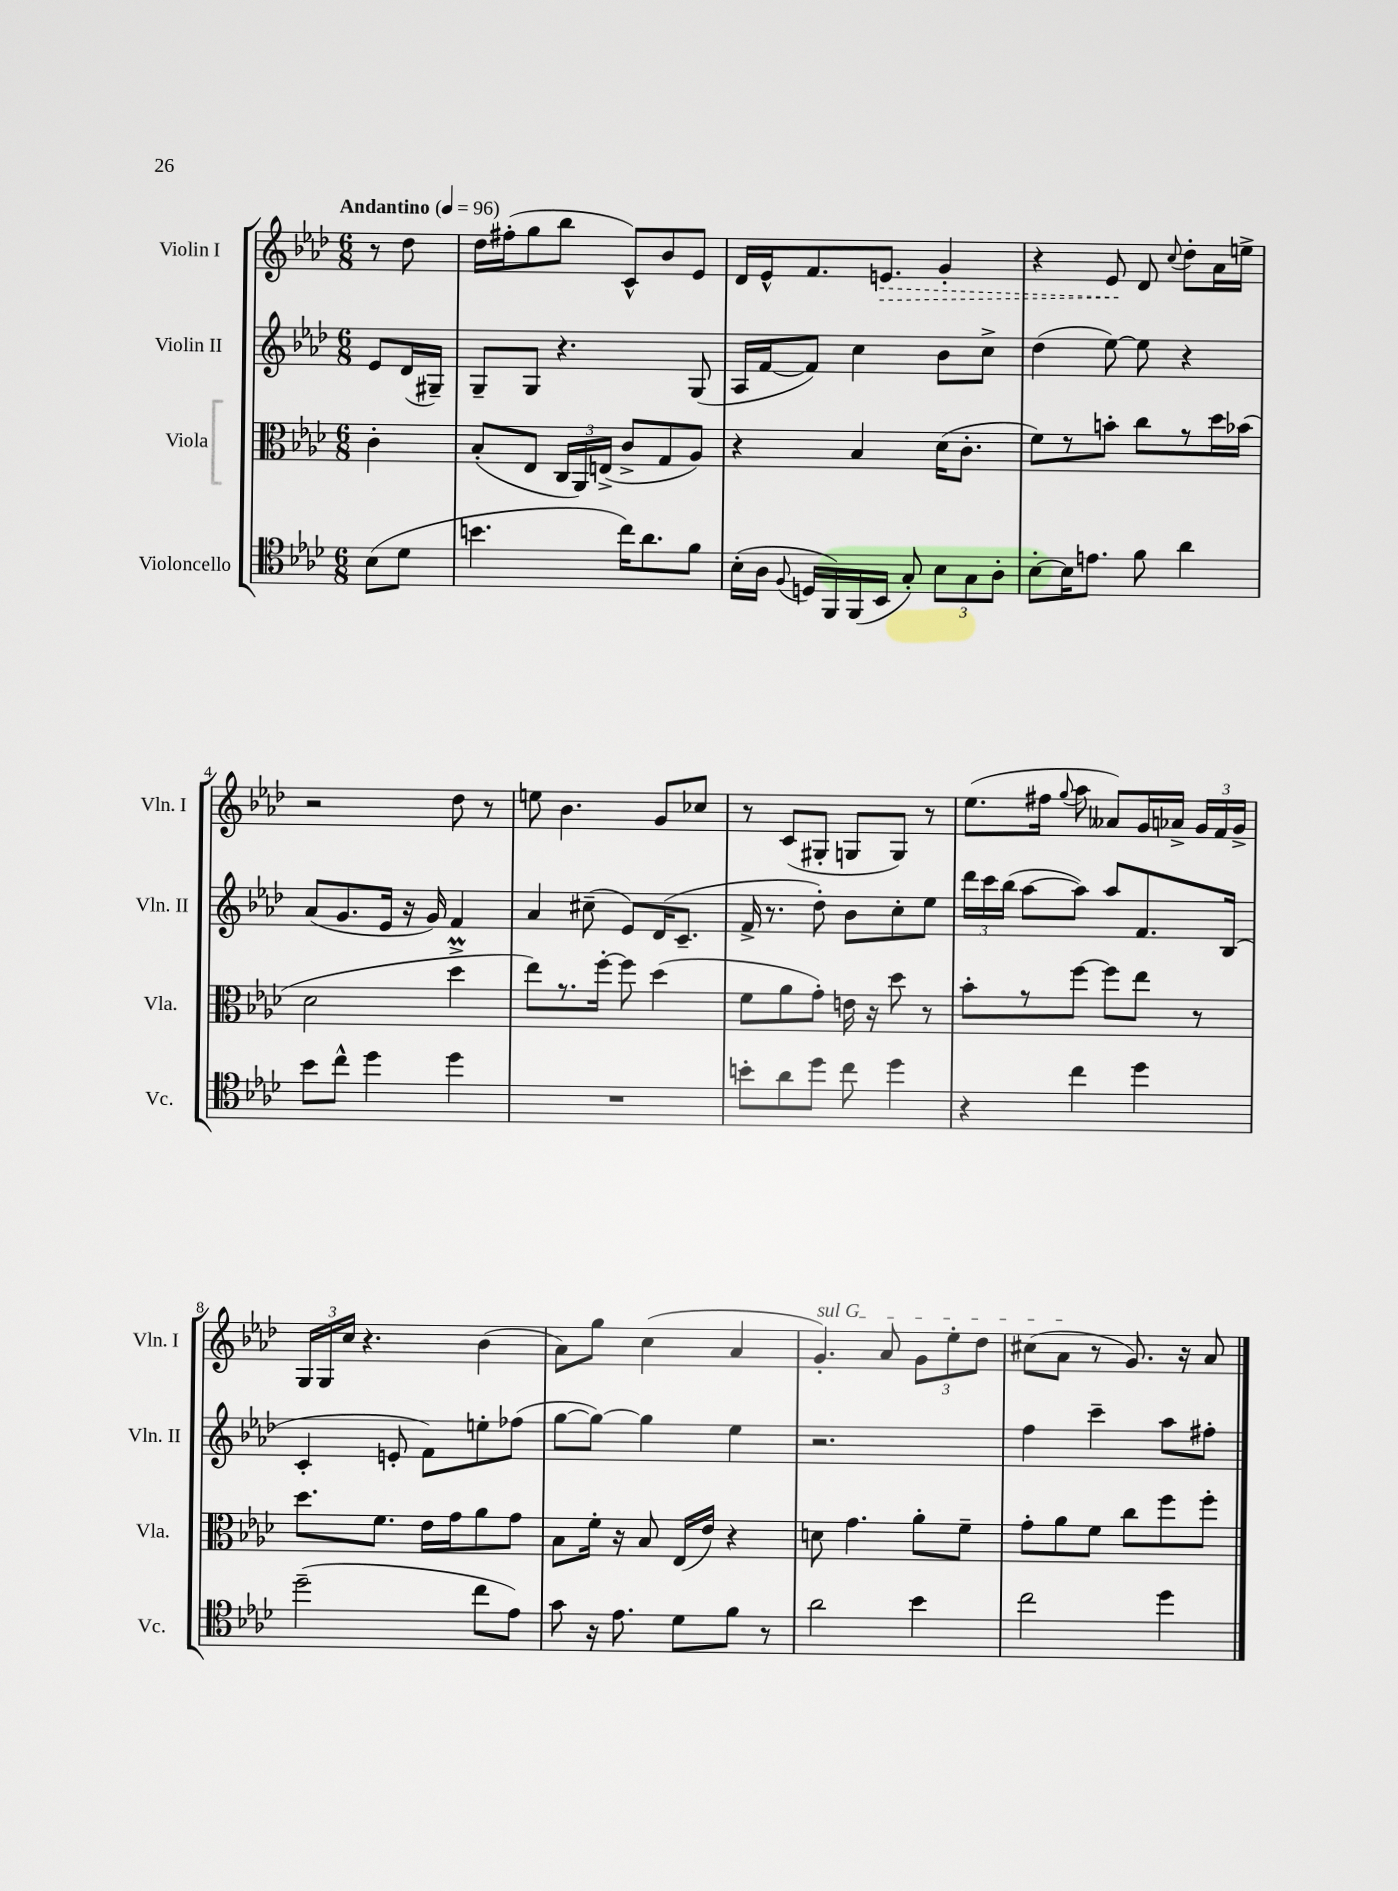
<<
\new StaffGroup <<
\new Staff = "s0" \with { instrumentName = "Violin I" shortInstrumentName = "Vln. I" } {
    \clef treble \key aes \major \numericTimeSignature \time 6/8 \partial 4 \tempo "Andantino" 4 = 96
    \autoBeamOff r8 des''8 |
    des''16[ fis''16-.( g''8 bes''8] c'8[-^) bes'8 ees'8] |
    des'16[ ees'16-^ f'8. \once \override Hairpin.style = #'dashed-line e'8.]\> g'4-. |
    r4 ees'8\! des'8 \appoggiatura { c''8 } des''8[-. aes'16 e''16]-> |
    r2 des''8 r8 |
    e''8 bes'4. g'8[ ces''8] |
    r8 c'8[( gis8]-. g8[ g8]) r8 |
    ees''8.[( fis''16] \appoggiatura { g''8 } aes''8 aeses'8[) g'16 aes'16]-> \tuplet 3/2 { g'16[ f'16 g'16]-> } |
    \tuplet 3/2 { g16[ g16 c''16] } r4. bes'4( |
    aes'8[) g''8] c''4( aes'4 |
    \once \override TextSpanner.bound-details.left.text = \markup { \italic "sul G" } g'4.-.\startTextSpan) aes'8 \tuplet 3/2 { g'8[ ees''8-. des''8] } |
    cis''8[( aes'8]\stopTextSpan r8 g'8.) r16 aes'8 \bar "|." |
}
\new Staff = "s1" \with { instrumentName = "Violin II" shortInstrumentName = "Vln. II" } {
    \clef treble \key aes \major \numericTimeSignature \time 6/8 \partial 4
    \autoBeamOff ees'8[ des'16( gis16]--) |
    g8[-- g8] r4. g8( |
    aes16[ f'16~ f'8]) c''4 bes'8[ c''8]-> |
    des''4( ees''8~) ees''8 r4 |
    aes'8[( g'8. ees'16] r16 g'16) f'4 |
    aes'4 cis''8--( ees'8[) des'16( c'8.]-- |
    f'16-> r8. des''8-.) bes'8[ c''8-. ees''8] |
    \tuplet 3/2 { des'''16[ c'''16 bes''16]( } aes''8[~ aes''8]) aes''8[ f'8. bes16]( |
    c'4-. e'8-. f'8[) e''8-. fes''8]( |
    g''8[~ g''8]~) g''4 ees''4 |
    r2. |
    f''4 c'''4-- aes''8[ fis''8]-. \bar "|." |
}
\new Staff = "s2" \with { instrumentName = "Viola" shortInstrumentName = "Vla." } {
    \clef alto \key aes \major \numericTimeSignature \time 6/8 \partial 4
    \autoBeamOff c'4-. |
    bes8[-.( ees8] \tuplet 3/2 { c16[ aes,16) e16]->( } c'8[-> g8 aes8]) |
    r4 bes4 des'16[( c'8.]-. |
    f'8[) r8 b'8]-. c''8[ r8 des''16 bes'16]( |
    des'2 des''4->\prall |
    ees''8[) r8. f''16]~-. f''8 des''4( |
    f'8[ aes'8 g'8]-.) e'16 r16 des''8 r8 |
    bes'8[-. r8 f''8]~ f''8[ ees''8] r8 |
    des''8.[ f'8.] ees'16[ g'16 aes'8 g'8] |
    bes8[ f'16]-. r16 bes8 ees16[( ees'16]) r4 |
    d'8 g'4. aes'8[-. f'8]-- |
    g'8[-. aes'8 f'8] c''8[ f''8 f''8]-. \bar "|." |
}
\new Staff = "s3" \with { instrumentName = "Violoncello" shortInstrumentName = "Vc." } {
    \clef tenor \key aes \major \numericTimeSignature \time 6/8 \partial 4
    \autoBeamOff bes8[( des'8] |
    b'4. c''16[) aes'8. f'8] |
    bes16[-.( aes16] \appoggiatura { f8 } d16[ f,16) f,16( bes,16] g8-.) \tuplet 3/2 { bes8[ g8 aes8]-. } |
    bes8[~-. bes16 e'8.] f'8 aes'4 |
    bes'8[ c''8]-^ des''4 des''4 |
    R2. |
    b'8[-. aes'8 des''8] c''8 des''4 |
    r4 c''4 des''4 |
    des''2--( c''8[ ees'8]) |
    g'8 r16 ees'8. des'8[ f'8] r8 |
    aes'2 bes'4 |
    c''2 des''4 \bar "|." |
}
>>
>>
